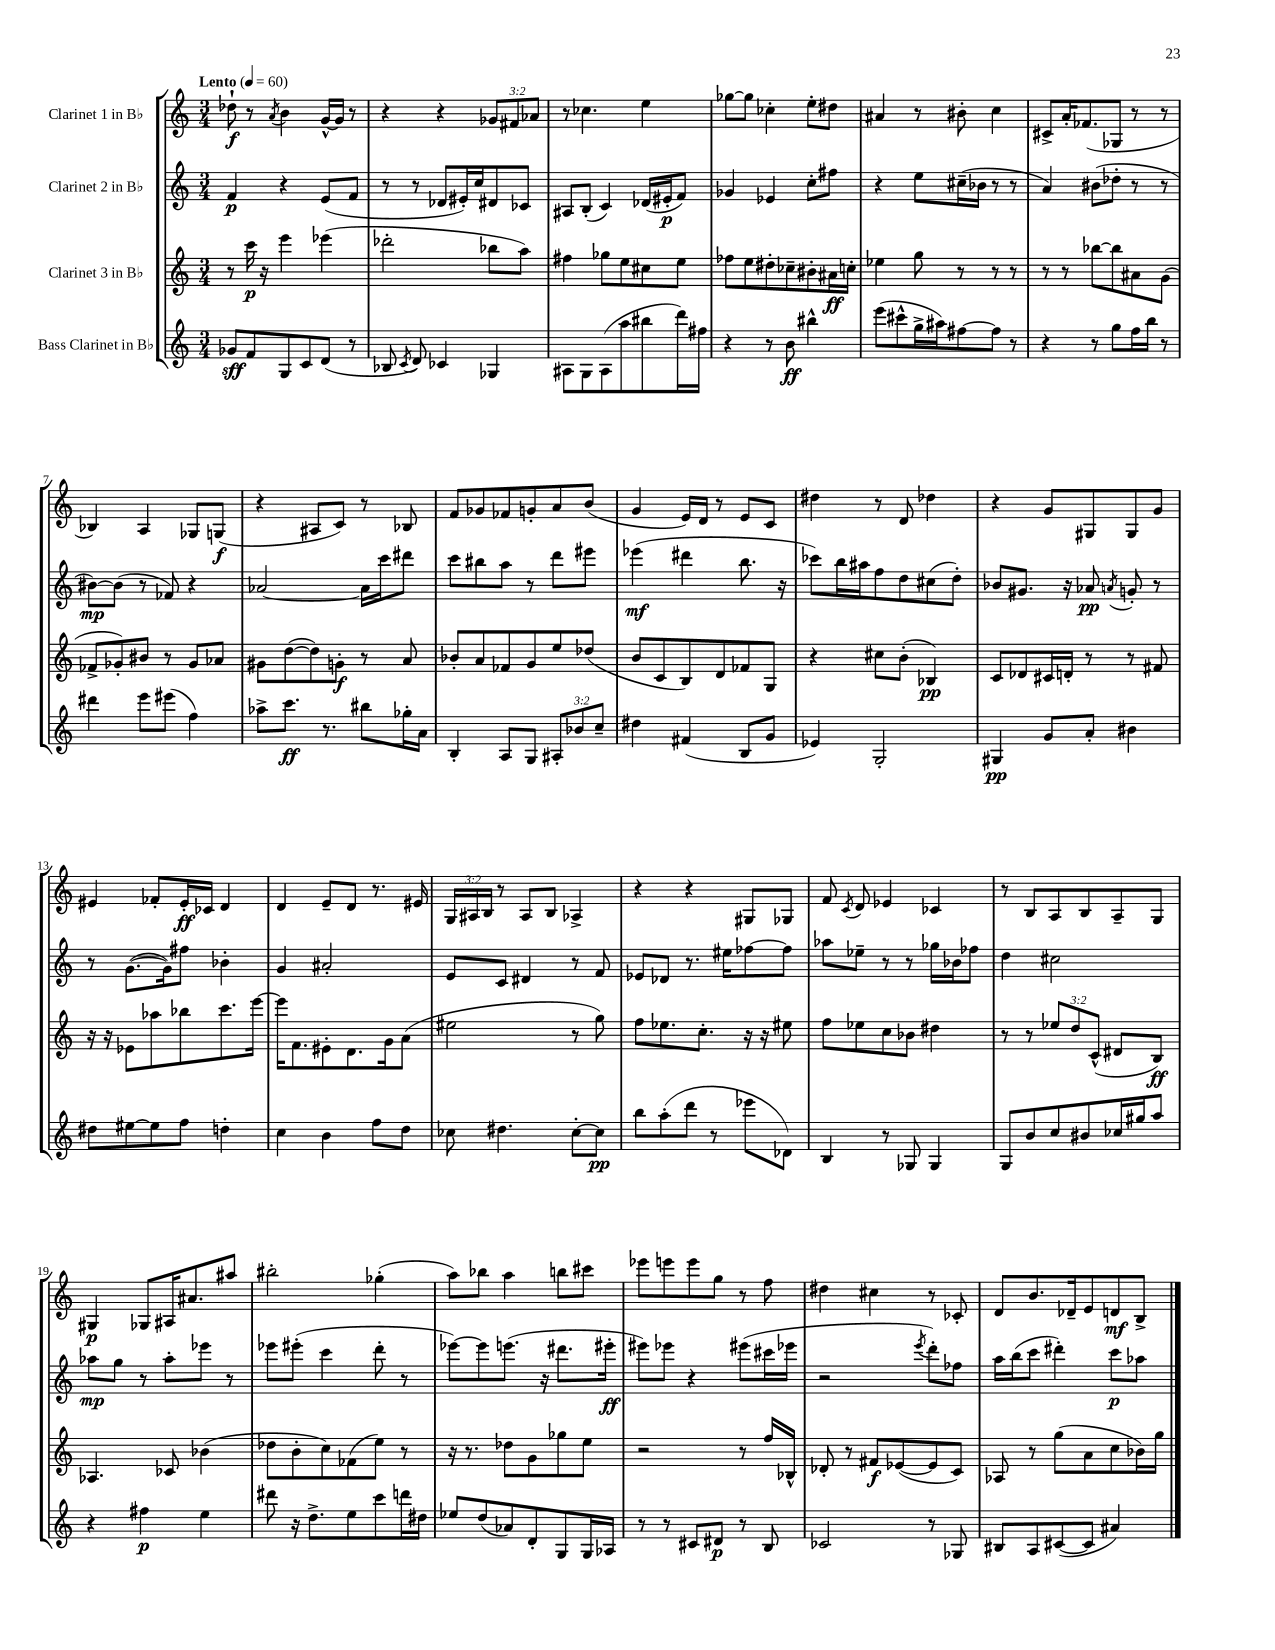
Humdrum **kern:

**kern	**dynam	**kern	**dynam	**kern	**dynam	**kern	**dynam
*part4	*part4	*part3	*part3	*part2	*part2	*part1	*part1
*staff4	*staff4	*staff3	*staff3	*staff2	*staff2	*staff1	*staff1
*I"Bass Clarinet in B♭	*	*I"Clarinet 3 in B♭	*	*I"Clarinet 2 in B♭	*	*I"Clarinet 1 in B♭	*
*clefG2	*	*clefG2	*	*clefG2	*	*clefG2	*
*k[]	*	*k[]	*	*k[]	*	*k[]	*
*M3/4	*	*M3/4	*	*M3/4	*	*M3/4	*
*MM60	*	*MM60	*	*MM60	*	*MM60	*
=1	=1	=1	=1	=1	=1	=1	=1
!	!	!	!	!	!	!LO:TX:a:B:t=Lento	!
8g-X/L	sff	8r	.	4f/	p	8dd-X`\	f
8f/	.	16ccc\	p	.	.	8r	.
.	.	16r	.	.	.	.	.
.	.	.	.	.	.	8qa/	.
8G/	.	4eee\	.	4r	.	4b\	.
8c/	.	.	.	.	.	.	.
(8d/J	.	(4eee-X\	.	(8e/L	.	[16g^^/LL	.
.	.	.	.	.	.	16g/JJ]	.
8r	.	.	.	8f/J	.	8r	.
=2	=2	=2	=2	=2	=2	=2	=2
8B-X/	.	2ddd-X'\	.	8r	.	4r	.
8qc/	.	.	.	.	.	.	.
8d/)	.	.	.	8r	.	.	.
4c-X/	.	.	.	8d-X/L	.	4r	.
.	.	.	.	16e#X'/L)	.	.	.
.	.	.	.	16cc/J	.	.	.
4G-X/	.	8bb-X\L	.	8d#X/	.	12g-X/L	.
.	.	.	.	.	.	12f#X/	.
.	.	8aa\J)	.	8c-X/J	.	.	.
.	.	.	.	.	.	12a-X/J	.
=3	=3	=3	=3	=3	=3	=3	=3
8A#X\L	.	4ff#X\	.	8A#X/L	.	8r	.
8G\	.	.	.	(8B'/J	.	4.cc-X\	.
(8A#\	.	8gg-X\L	.	4c/)	.	.	.
8aa\	.	8ee\	.	.	.	.	.
8bb#X\	.	8cc#X\	.	(16d-X/LL	.	4ee\	.
.	.	.	.	16e#X'/J	p	.	.
16ddd\L)	.	8ee\J	.	8f/J)	.	.	.
16ff#X\JJ	.	.	.	.	.	.	.
=4	=4	=4	=4	=4	=4	=4	=4
4r	.	8ff-X\L	.	4g-X/	.	[8gg-X\L	.
.	.	8ee\	.	.	.	8gg-\J]	.
8r	.	8dd#X'\	.	4e-X/	.	4cc-X'\	.
8b\	ff	8cc-X~\	.	.	.	.	.
4bb#X^^\	.	8b#X'\	.	8cc'\L	.	8ee'\L	.
.	.	16a#X\L	ff	8ff#X\J	.	8dd#X\J	.
.	.	16ccn'\JJ	.	.	.	.	.
=5	=5	=5	=5	=5	=5	=5	=5
(8eee\L	.	4ee-X\	.	4r	.	4a#X/	.
8ccc#X^^\	.	.	.	.	.	.	.
16gg^\L	.	8gg\	.	8ee\L	.	8r	.
16aa#X\J)	.	.	.	.	.	.	.
[8ff#X\	.	8r	.	(16cc#X~\L	.	8b#X'\	.
.	.	.	.	16b-X\JJ	.	.	.
8ff#\J]	.	8r	.	8r	.	4cc\	.
8r	.	8r	.	8r	.	.	.
=6	=6	=6	=6	=6	=6	=6	=6
4r	.	8r	.	4a/)	.	8c#X^/L	.
.	.	8r	.	.	.	16a'/K	.
.	.	.	.	.	.	(8.f-X/	.
8r	.	[8bb-X\L	.	(8b#X\L	.	.	.
8gg\L	.	8bb-\]	.	8dd-X'\J	.	8G-X/J	.
16ff\L	.	8a#X\	.	8r	.	8r	.
16bb\JJ	.	.	.	.	.	.	.
8r	.	(8g\J	.	8r	.	8r	.
!!LO:LB:g=z
=7	=7	=7	=7	=7	=7	=7	=7
4ddd#X\	.	8f-X^/L	.	[8b#X\L)	mp	4B-X/)	.
.	.	8g-X'/)	.	(8b#\J]	.	.	.
8eee\L	.	8b#X/J	.	8r	.	4A/	.
(8eee#X\J	.	8r	.	8f-X/)	.	.	.
4ff\)	.	8g-/L	.	4r	.	8G-X/L	.
.	.	8a-X/J	.	.	.	(8Gn/J	f
=8	=8	=8	=8	=8	=8	=8	=8
8aa-X^\L	.	8g#X\L	.	[2a-X/	.	4r	.
8.ccc\J	ff	([8dd\	.	.	.	.	.
.	.	8dd\])	.	.	.	8A#X/L	.
8.r	.	.	.	.	.	.	.
.	.	8gn'\J	f	.	.	8c/J)	.
8bb#X\L	.	8r	.	16a-\LL]	.	8r	.
.	.	.	.	16ccc\J	.	.	.
16gg-X'\L	.	8a/	.	8ddd#X\J	.	8B-X/	.
16a\JJ	.	.	.	.	.	.	.
=9	=9	=9	=9	=9	=9	=9	=9
4B'/	.	8b-X'/L	.	8ccc\L	.	8f/L	.
.	.	8a/	.	8bb#X\	.	8g-X/	.
8A/L	.	8f-X/	.	8aa\J	.	8f-X/	.
8G/J	.	8g/	.	8r	.	8gn'/	.
12A#X'/L	.	8ee/	.	8ddd\L	.	8a/	.
12b-X/	.	.	.	.	.	.	.
.	.	(8dd-X/J	.	8eee#X\J	.	(8b/J	.
12cc~/J	.	.	.	.	.	.	.
=10	=10	=10	=10	=10	=10	=10	=10
4dd#X\	.	8b/L	.	(4eee-X\	mf	4g/	.
.	.	8c/	.	.	.	.	.
(4f#X/	.	8B/)	.	4ddd#X\	.	16e/LL)	.
.	.	.	.	.	.	16d/JJ	.
.	.	8d/	.	.	.	8r	.
8B/L	.	8f-X/	.	8.bb\	.	8e/L	.
8g/J	.	8G/J	.	.	.	8c/J	.
.	.	.	.	16r	.	.	.
=11	=11	=11	=11	=11	=11	=11	=11
4e-X/)	.	4r	.	8ccc-X\L)	.	4dd#X\	.
.	.	.	.	16bb\L	.	.	.
.	.	.	.	16aa#X\J	.	.	.
2G'/	.	8cc#X\L	.	8ff\	.	8r	.
.	.	(8b'\J	.	8dd\	.	8d/	.
.	.	4B-X/)	pp	(8cc#X\	.	4dd-X\	.
.	.	.	.	8dd'\J)	.	.	.
=12	=12	=12	=12	=12	=12	=12	=12
4G#X/	pp	8c/L	.	8b-X/L	.	4r	.
.	.	8d-X/	.	8.g#X/J	.	.	.
8g/L	.	16c#X/L	.	.	.	8g/L	.
.	.	16dn'/JJ	.	16r	.	.	.
8a'/J	.	8r	.	8a-X/	pp	8G#X/	.
.	.	.	.	8qan/	.	.	.
4b#X\	.	8r	.	8gn'/	.	8G#/	.
.	.	8f#X/	.	8r	.	8g/J	.
!!LO:LB:g=z
=13	=13	=13	=13	=13	=13	=13	=13
8dd#X\L	.	16r	.	8r	.	4e#X/	.
.	.	16r	.	.	.	.	.
[8ee#X\	.	8e-X\L	.	([8.g\L	.	.	.
8ee#\]	.	8aa-X\	.	.	.	8f-X'/L	.
.	.	.	.	16g\k])	.	.	.
8ff\J	.	8bb-X\	.	8ff#X\J	.	16e#'/L	ff
.	.	.	.	.	.	16c-X/JJ	.
4ddn'\	.	8.ccc\	.	4b-X'\	.	4d/	.
.	.	[16eee\Jk	.	.	.	.	.
=14	=14	=14	=14	=14	=14	=14	=14
4cc\	.	16eee\KL]	.	4g/	.	4d/	.
.	.	8.f\	.	.	.	.	.
4b\	.	8e#X'\	.	2a#X'/	.	8e~/L	.
.	.	8.d\	.	.	.	8d/J	.
8ff\L	.	.	.	.	.	8.r	.
.	.	16g\k	.	.	.	.	.
8dd\J	.	(8a\J	.	.	.	.	.
.	.	.	.	.	.	16e#X/	.
=15	=15	=15	=15	=15	=15	=15	=15
8cc-X\	.	2ee#X\	.	8e/L	.	24G/LL	.
.	.	.	.	.	.	24A#X/	.
.	.	.	.	.	.	24B/JJ	.
4.dd#X\	.	.	.	8c/J	.	8r	.
.	.	.	.	4d#X/	.	8A#/L	.
.	.	.	.	.	.	8B/J	.
[8cc-'\L	.	8r	.	8r	.	4A-X^/	.
8cc-\J]	pp	8gg\)	.	8f/	.	.	.
=16	=16	=16	=16	=16	=16	=16	=16
8bb\L	.	8ff\L	.	8e-X/L	.	4r	.
(8aa'\	.	8.ee-X\	.	8d-X/J	.	.	.
8ddd\J	.	.	.	8.r	.	4r	.
.	.	8.cc'\J	.	.	.	.	.
8r	.	.	.	.	.	.	.
.	.	.	.	16ee#X\KL	.	.	.
8eee-X\L	.	16r	.	[8ff-X\	.	8G#X/L	.
.	.	16r	.	.	.	.	.
8d-X\J)	.	8ee#X\	.	8ff-\J]	.	8G-X/J	.
=17	=17	=17	=17	=17	=17	=17	=17
4B/	.	8ff\L	.	8aa-X\L	.	8f/	.
.	.	.	.	.	.	8qc/	.
.	.	8ee-X\	.	8ee-X~\J	.	8d/	.
8r	.	8cc\	.	8r	.	4e-X/	.
8G-X/	.	8b-X\J	.	8r	.	.	.
4G-/	.	4dd#X\	.	16gg-X\LL	.	4c-X/	.
.	.	.	.	16b-X\J	.	.	.
.	.	.	.	8ff-X\J	.	.	.
=18	=18	=18	=18	=18	=18	=18	=18
8G/L	.	8r	.	4dd\	.	8r	.
8b/	.	8r	.	.	.	8B/L	.
8cc/	.	12ee-X/L	.	2cc#X\	.	8A/	.
.	.	12dd/	.	.	.	.	.
8b#X/	.	.	.	.	.	8B/	.
.	.	(12c^^/J	.	.	.	.	.
16cc-X/L	.	8d#X/L	.	.	.	8A~/	.
16gg#X/J	.	.	.	.	.	.	.
8aa/J	.	8B/J)	ff	.	.	8G/J	.
!!LO:LB:g=z
=19	=19	=19	=19	=19	=19	=19	=19
4r	.	4.A-X/	.	8aa-X\L	mp	4G#X/	p
.	.	.	.	8gg\J	.	.	.
4ff#X\	p	.	.	8r	.	8G-X/L	.
.	.	8c-X/	.	8aa-'\L	.	16A#X/K	.
.	.	.	.	.	.	8.a#X/	.
4ee\	.	(4b-X\	.	8eee-X\J	.	.	.
.	.	.	.	8r	.	8aa#X/J	.
=20	=20	=20	=20	=20	=20	=20	=20
8ddd#X\	.	8dd-X\L	.	8eee-X\L	.	2bb#X'\	.
16r	.	8b'\	.	(8eee#X'\J	.	.	.
8.dd^\L	.	.	.	.	.	.	.
.	.	8cc\)	.	4ccc\	.	.	.
8ee\	.	(8f-X\	.	.	.	.	.
8ccc\	.	8ee\J)	.	8ddd'\	.	(4gg-X'\	.
16dddn\L	.	8r	.	8r	.	.	.
16dd#X\JJ	.	.	.	.	.	.	.
=21	=21	=21	=21	=21	=21	=21	=21
8ee-X/L	.	16r	.	[8eee-X\L)	.	8aa\L)	.
.	.	8.r	.	.	.	.	.
(8dd/	.	.	.	8eee-\]	.	8bb-X\J	.
8a-X/)	.	8dd-X\L	.	(8.eeen\J	.	4aa\	.
8d'/	.	8g\	.	.	.	.	.
.	.	.	.	16r	.	.	.
8G/	.	8gg-X\	.	8.ddd#X\L	.	8bbn\L	.
16G/L	.	8ee\J	.	.	.	8ccc#X\J	.
16A-X/JJ	.	.	.	16eee#X'\Jk	ff	.	.
=22	=22	=22	=22	=22	=22	=22	=22
8r	.	2r	.	8eee#X\L)	.	8eee-X\L	.
8r	.	.	.	8eee-X\J	.	8eeen\	.
8c#X/L	.	.	.	4r	.	8eee\	.
8d#X/J	p	.	.	.	.	8gg\J	.
8r	.	8r	.	(8eee#X\L	.	8r	.
8B/	.	16ff/LL	.	16ccc#X\L	.	8ff\	.
.	.	16B-X^^/JJ	.	16eee-X\JJ	.	.	.
=23	=23	=23	=23	=23	=23	=23	=23
2c-X/	.	8d-X'/	.	2r	.	4dd#X\	.
.	.	8r	.	.	.	.	.
.	.	8f#X/L	f	.	.	4cc#X\	.
.	.	([8e-X/	.	.	.	.	.
.	.	.	.	8qeee/	.	.	.
8r	.	8e-/]	.	8ddd'\L)	.	8r	.
8G-X/	.	8c/J)	.	8ff-X\J	.	8c-X'/	.
=24	=24	=24	=24	=24	=24	=24	=24
8B#X/L	.	8A-X/	.	16aa\LL	.	8d/L	.
.	.	.	.	(16bb\J	.	.	.
8A/	.	8r	.	8ccc\J	.	8.b/	.
([8c#X/	.	(8gg\L	.	4ddd#X'\)	.	.	.
.	.	.	.	.	.	16d-X~/k	.
8c#/J]	.	8a\	.	.	.	8e/	.
4a#X/)	.	8cc\	.	8ccc\L	p	8dn/	mf
.	.	16b-X\L)	.	8aa-X\J	.	8B^/J	.
.	.	16gg\JJ	.	.	.	.	.
==	==	==	==	==	==	==	==
*-	*-	*-	*-	*-	*-	*-	*-
